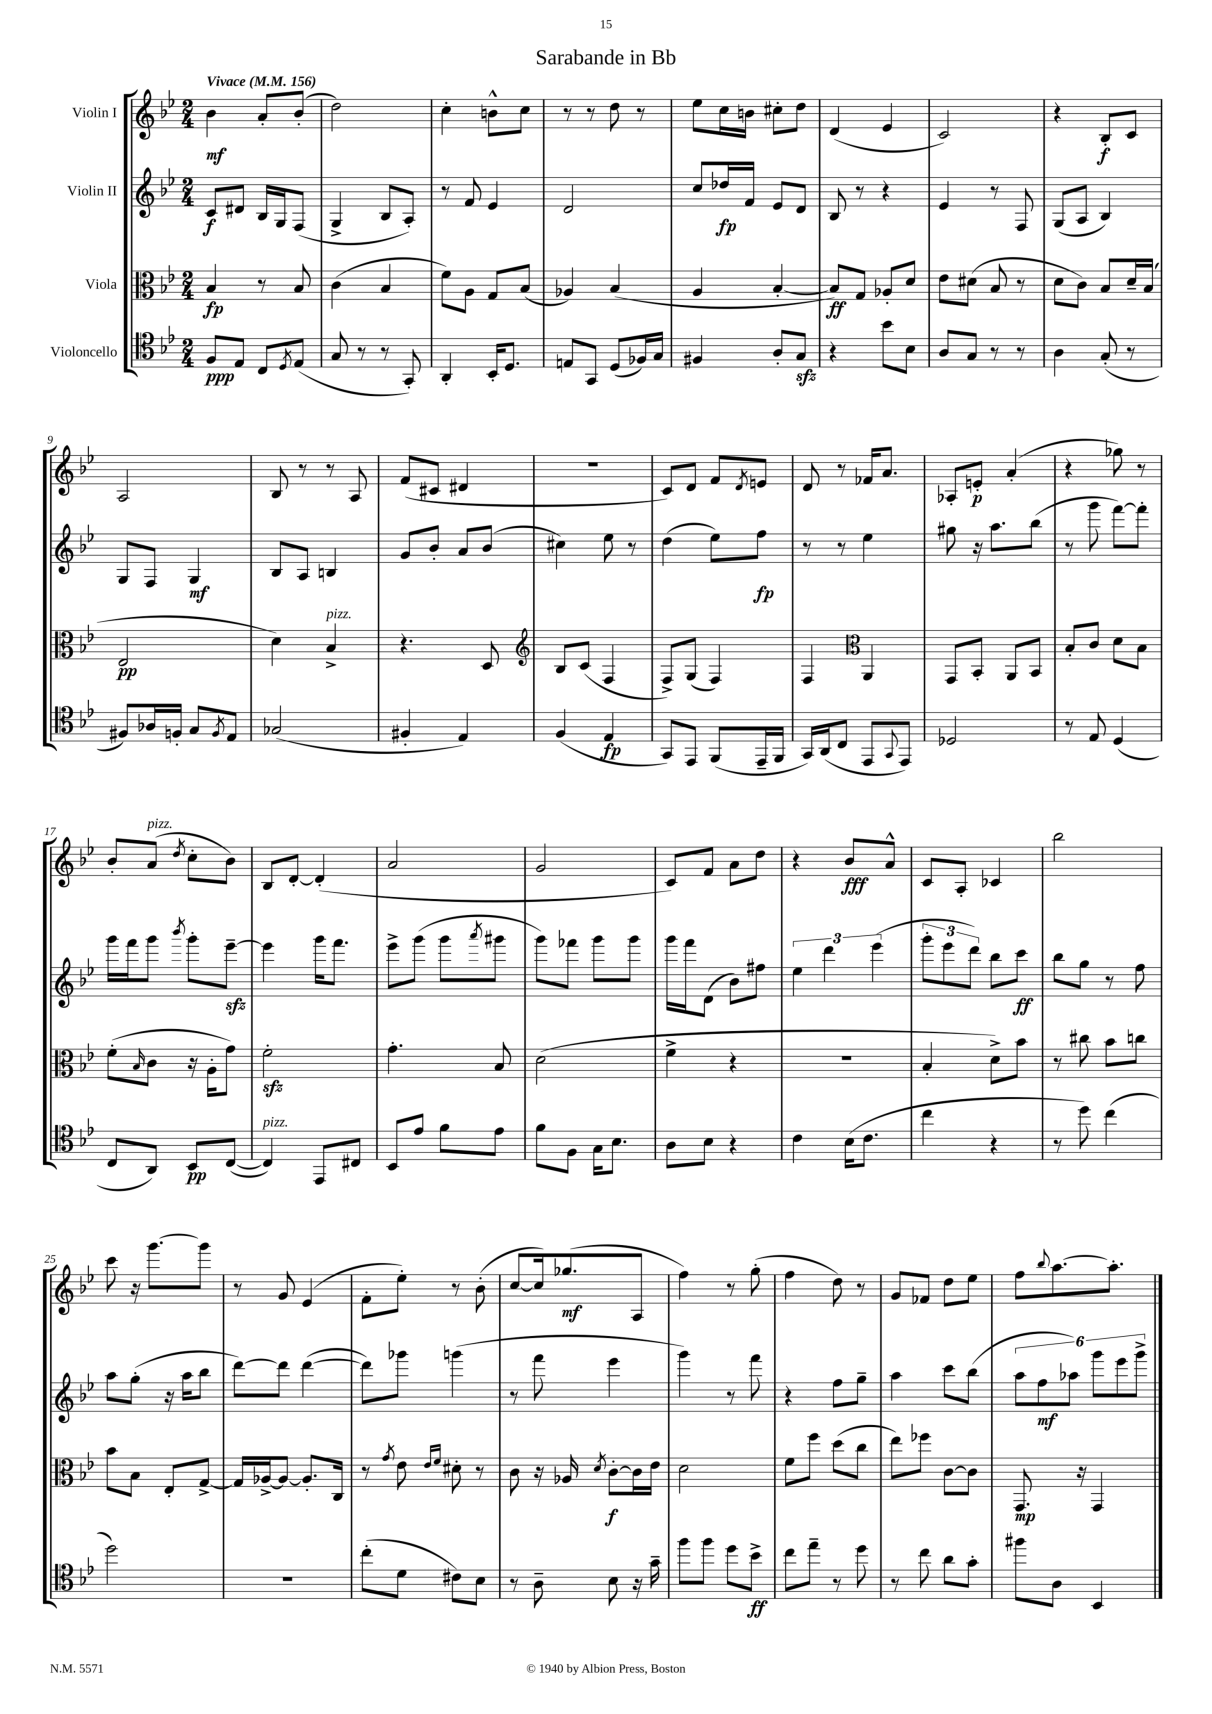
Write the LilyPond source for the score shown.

\header { title = "Sarabande in Bb" }
<<
\new StaffGroup <<
\new Staff = "s0" \with { instrumentName = "Violin I" } {
    \clef treble \key bes \major \numericTimeSignature \time 2/4 \tempo "Vivace" 4 = 156
    bes'4\mf a'8-. bes'8-.( |
    d''2) |
    c''4-. b'8-^ c''8 |
    r8 r8 d''8 r8 |
    ees''8 c''16 b'16 cis''8-. d''8 |
    d'4( ees'4 |
    c'2) |
    r4 bes8-.\f c'8 |
    a2 |
    bes8 r8 r8 a8 |
    f'8( cis'8 dis'4 |
    R2 |
    c'8) d'8 f'8 \acciaccatura { d'8 } e'8 |
    d'8 r8 fes'16 a'8. |
    aes8-. e'8-.\p a'4-.( |
    r4 ges''8) r8 |
    bes'8-. a'8^\markup { \italic "pizz." }( \acciaccatura { d''8 } c''8-. bes'8) |
    bes8 d'8~-. d'4-.( |
    a'2 |
    g'2 |
    c'8) f'8 a'8 d''8 |
    r4 bes'8\fff a'8-^ |
    c'8 a8-. ces'4 |
    bes''2 |
    c'''8 r16 g'''8.~ g'''8 |
    r8 g'8 ees'4( |
    f'8-. ees''8-.) r8 bes'8-.( |
    c''8~ c''16) ges''8.\mf( a8 |
    f''4) r8 g''8-.( |
    f''4 d''8) r8 |
    g'8 fes'8 d''8 ees''8 |
    f''8 \appoggiatura { bes''8 } a''8.~ a''8.-. \bar "|." |
}
\new Staff = "s1" \with { instrumentName = "Violin II" } {
    \clef treble \key bes \major \numericTimeSignature \time 2/4
    c'8\f dis'8 bes16 g16 f8( |
    g4-> bes8 a8-.) |
    r8 f'8 ees'4 |
    d'2 |
    c''8 des''16\fp f'16 ees'8 d'8 |
    bes8 r8 r4 |
    ees'4 r8 f8 |
    g8( a8 bes4) |
    g8 f8 g4\mf |
    bes8 a8 b4 |
    g'8 bes'8-. a'8 bes'8( |
    cis''4) ees''8 r8 |
    d''4( ees''8) f''8\fp |
    r8 r8 ees''4 |
    gis''8 r16 a''8. bes''8( |
    r8 g'''8 f'''8~) f'''8-. |
    g'''16 f'''16 g'''8 \acciaccatura { bes'''8 } g'''8-. ees'''8~--\sfz |
    ees'''4 g'''16 f'''8. |
    ees'''8-> g'''8( g'''8 \acciaccatura { a'''8 } gis'''8 |
    g'''8) fes'''8 g'''8 g'''8 |
    g'''16 f'''16 d'8( bes'8) fis''8 |
    \tuplet 3/2 { ees''4 d'''4 ees'''4( } |
    \tuplet 3/2 { g'''8-. ees'''8 d'''8) } bes''8 c'''8\ff |
    bes''8 g''8 r8 f''8 |
    a''8 g''8-.( r16 a''16 bes''8 |
    d'''8~) d'''8 d'''4~( |
    d'''8) ges'''8 g'''4( |
    r8 f'''8 ees'''4 |
    g'''4) r8 f'''8 |
    r4 f''8 g''8-- |
    a''4 c'''8 bes''8( |
    \tuplet 6/4 { a''8 f''8\mf aes''8) g'''8 ees'''8 g'''8-> } \bar "|." |
}
\new Staff = "s2" \with { instrumentName = "Viola" } {
    \clef alto \key bes \major \numericTimeSignature \time 2/4
    bes4\fp r8 bes8 |
    c'4( bes4 |
    f'8) a8 g8 bes8( |
    aes4) bes4( |
    a4 bes4~-. |
    bes8\ff) g8 aes8-. d'8 |
    ees'8 dis'8( bes8 r8 |
    d'8 c'8) bes8 d'16-- bes16( |
    ees2\pp |
    d'4) bes4->^\markup { \italic "pizz." } |
    r4. d8 |
    \clef treble bes8 c'8( f4 |
    f8->) g8( f4) |
    f4 \clef alto a,4 |
    g,8 bes,8-. a,8 bes,8 |
    bes8-. c'8 d'8 bes8 |
    f'8-.( \grace { bes16 } c'8 r16 a16-. g'8) |
    f'2-.\sfz |
    g'4.-. bes8 |
    d'2( |
    f'4-> r4 |
    r2 |
    bes4-. d'8->) bes'8 |
    r8 cis''8 bes'8 c''8 |
    bes'8 bes8 ees8-. g8~-> |
    g16 aes16~-> aes8~ aes8.-. c16 |
    r8 \acciaccatura { g'8 } ees'8 \grace { ees'16 f'16 } dis'8-. r8 |
    c'8 r16 aes16 \acciaccatura { d'8 } c'8~-.\f c'16 ees'16 |
    d'2 |
    f'8 f''8 d''8( c''8 |
    ees''8) fes''8 c'8~ c'8 |
    g,8.\mp r16 g,4 \bar "|." |
}
\new Staff = "s3" \with { instrumentName = "Violoncello" } {
    \clef tenor \key bes \major \numericTimeSignature \time 2/4
    f8\ppp ees8 c8 \acciaccatura { d8 } ees8( |
    g8 r8 r8 g,8-.) |
    a,4-. bes,16-. d8. |
    e8 g,8 d8( fes16) g16 |
    fis4 a8-. g8\sfz |
    r4 bes'8 bes8 |
    a8 g8 r8 r8 |
    a4 g8-.( r8 |
    fis8) aes16 f16-. g8 \acciaccatura { f8 } ees8 |
    ges2( |
    fis4-. ees4) |
    f4( ees4\fp |
    g,8) ees,8 f,8( ees,16-- f,16 |
    g,16) a,16( c8 ees,8 \appoggiatura { g,8 } ees,8) |
    des2 |
    r8 ees8 d4( |
    c8 a,8) bes,8\pp c8~( |
    c4^\markup { \italic "pizz." }) ees,8 cis8 |
    bes,8 ees'8 f'8 ees'8 |
    f'8 f8 g16 bes8. |
    a8 bes8 r4 |
    c'4 bes16( c'8. |
    c''4 r4 |
    r8 d''8) c''4( |
    d''2) |
    R2 |
    c''8-.( d'8 cis'8) bes8 |
    r8 a8-- bes8 r16 g'16-- |
    f''8 f''8 d''8 bes'8->\ff |
    c''8 ees''8-- r8 d''8 |
    r8 c''8 a'8 g'8-. |
    fis''8 a8 bes,4 \bar "|." |
}
>>
>>
